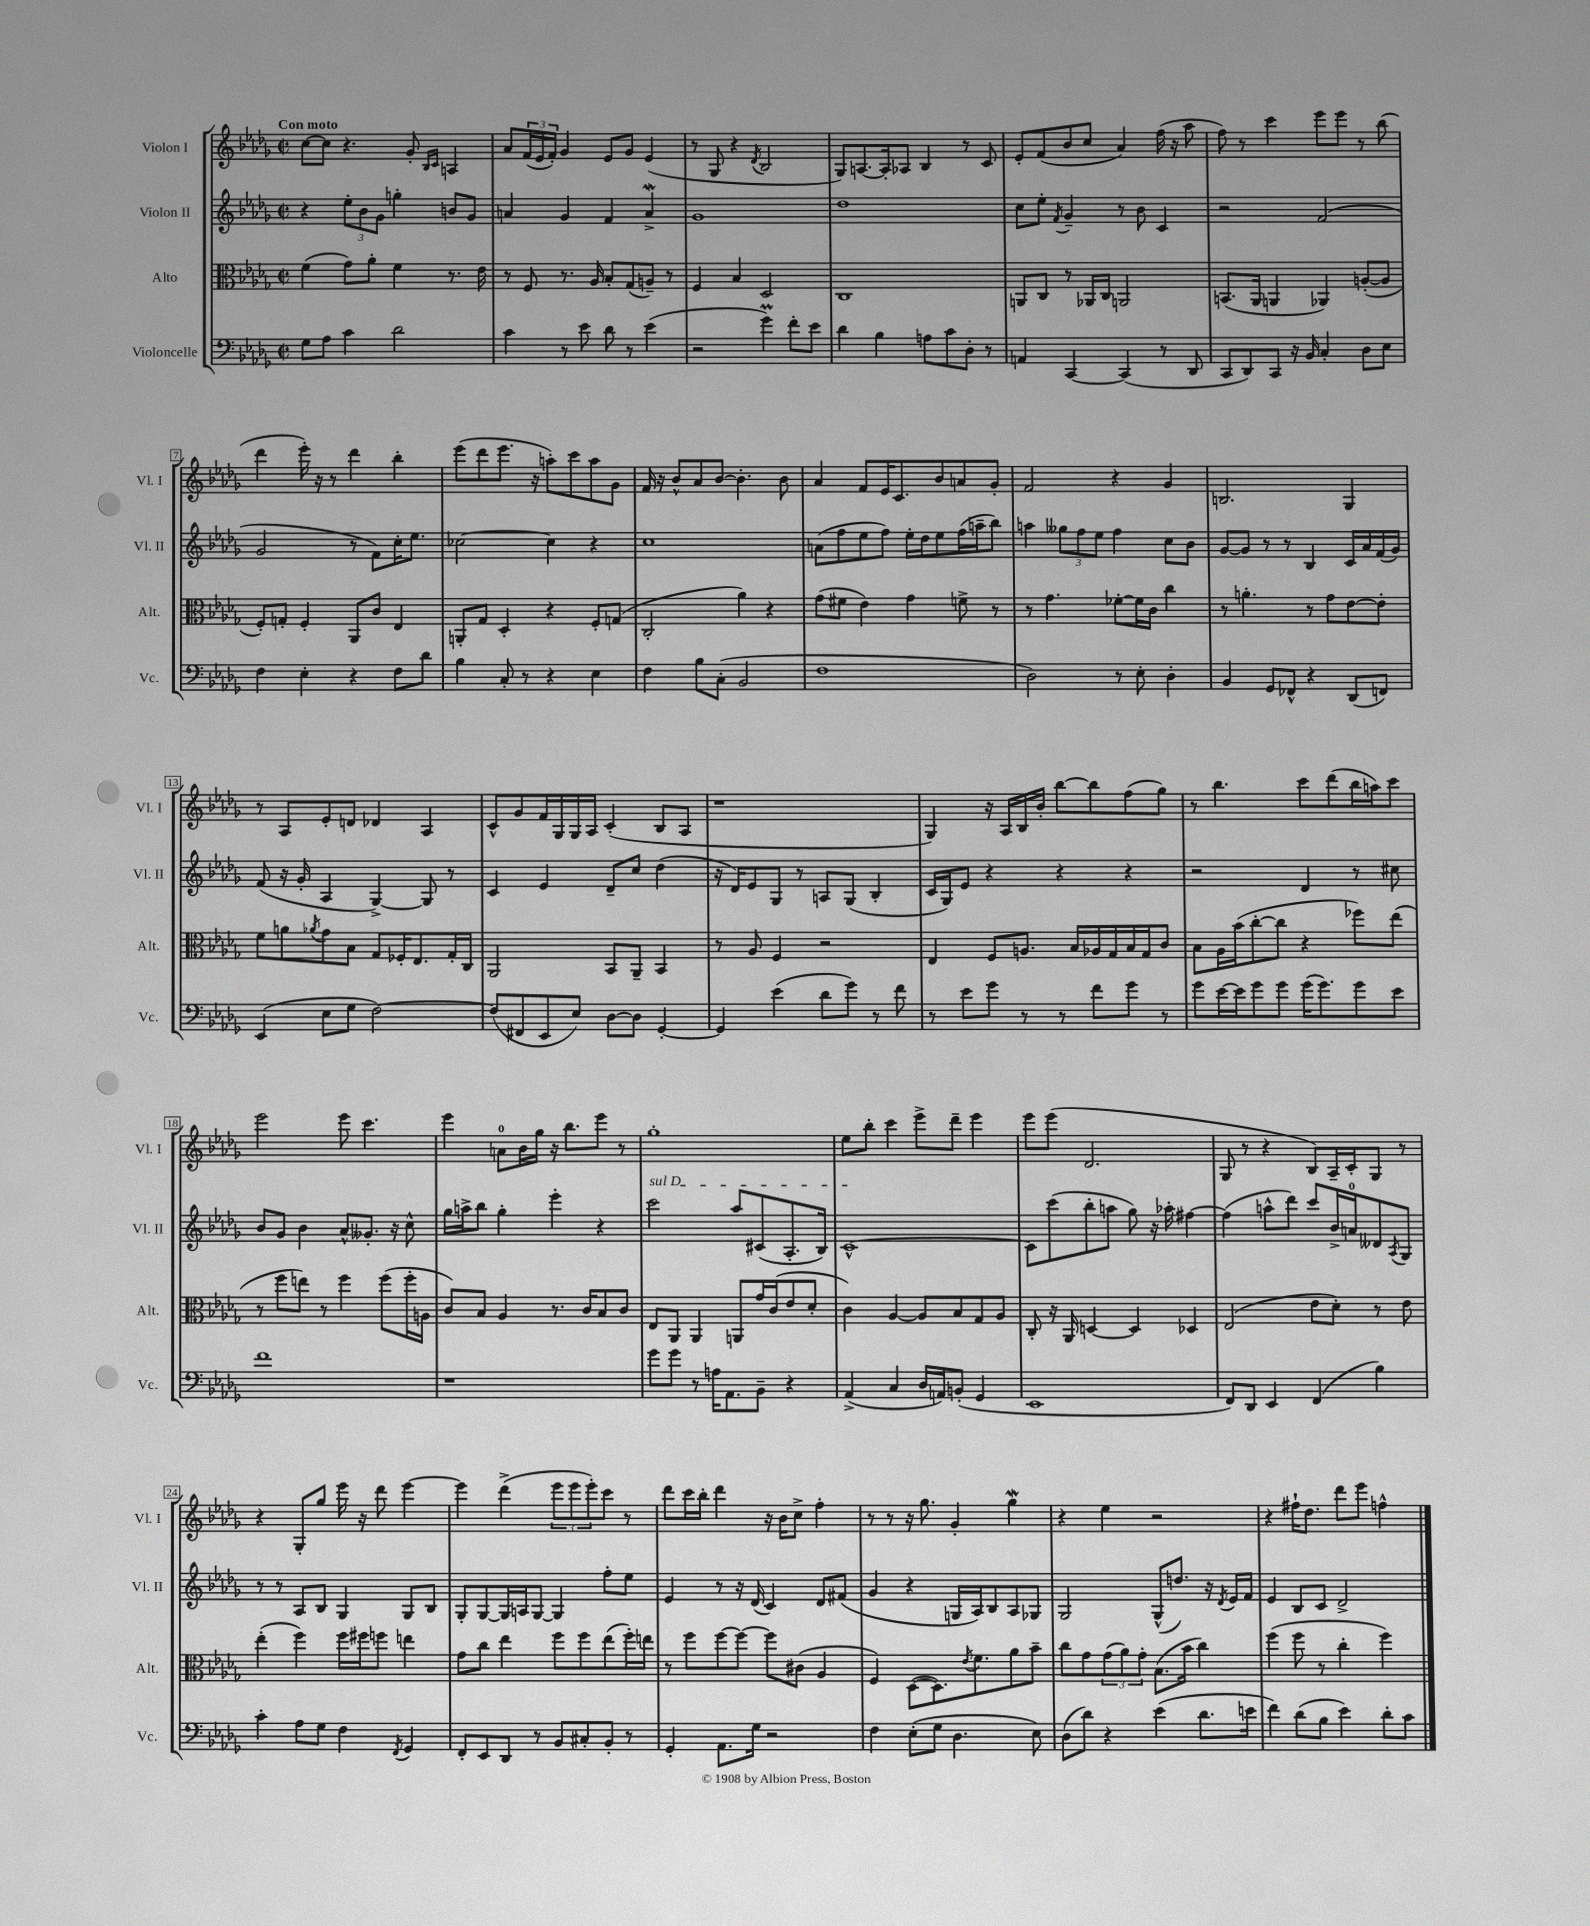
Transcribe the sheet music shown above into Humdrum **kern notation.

**kern	**kern	**kern	**kern
*part4	*part3	*part2	*part1
*staff4	*staff3	*staff2	*staff1
*I"Violoncelle	*I"Alto	*I"Violon II	*I"Violon I
*I'Vc.	*I'Alt.	*I'Vl. II	*I'Vl. I
*clefF4	*clefC3	*clefG2	*clefG2
*k[b-e-a-d-g-]	*k[b-e-a-d-g-]	*k[b-e-a-d-g-]	*k[b-e-a-d-g-]
*M2/2	*M2/2	*M2/2	*M2/2
*met(c|)	*met(c|)	*met(c|)	*met(c|)
=1	=1	=1	=1
!	!	!	!LO:TX:a:B:t=Con moto
8G-\L	(4f\	4r	[8cc\L
8A-\J	.	.	8cc\J]
4c\	8g-\L)	12ee-'\L	4.r
.	.	12b-\	.
.	8a-'\J	.	.
.	.	12g-\J	.
2d-\	4f\	4ggn'\	.
.	.	.	8g-'/
.	.	.	16qqB-/LL
.	.	.	16qqc/JJ
.	8.r	8bn/L	4An/
.	.	8g-/J	.
.	16e-\	.	.
=2	=2	=2	=2
4c\	8r	4an/	8a-/L
.	8F/	.	(24f/L
.	.	.	24e-/
.	.	.	24f'/JJ)
8r	8.r	4g-/	4g-/
8e-\	.	.	.
.	16A-/	.	.
8d-\	8B-'/L	4f/	8e-/L
8r	(8G-/	.	8g-/J
(4e-\	8An~/J)	4aW^/	(4e-/
.	8r	.	.
=3	=3	=3	=3
2r	4F/	1g-	8r
.	.	.	8G-/
.	4B-/	.	4r
.	.	.	8qd-/
4g-M\)	2D-/	.	2B-/
8f'\L	.	.	.
8e-\J	.	.	.
=4	=4	=4	=4
4d-\	1C	1dd-	8G-/L)
.	.	.	[8.An/
4B-\	.	.	.
.	.	.	16A'/k]
.	.	.	8A-X/J
8An\L	.	.	4B-/
8c\	.	.	.
8D-'\J	.	.	8r
8r	.	.	8c/
=5	=5	=5	=5
4AAn/	8AAn/L	8cc\L	8e-'/L
.	8C/J	8ee-'\J	(8f/
.	.	8qf/	.
[4CC/	8r	4g-~/	8b-/
.	16AA-X/LL	.	8cc/J
.	16C/JJ	.	.
(4CC/]	2AAn/	8r	4a-/)
.	.	8b-\	.
8r	.	4c/	(16ff\
.	.	.	16r
8DD-/	.	.	8aa-\
=6	=6	=6	=6
8CC/L	(8.BBn/L	2r	8ff\)
8DD-/)	.	.	8r
.	16AA-/Jk	.	.
8CC/J	4AAn/	.	4ccc\
16r	.	.	.
16BB-/	.	.	.
4C'/	4AA-X/)	(2f/	8eee-\L
.	.	.	8eee-\J
8D-\L	([8An'/L	.	8r
8E-\J	8A/J]	.	(8bb-\
!!LO:LB:g=z
=7	=7	=7	=7
4F\	8F'/L)	2g-/	4ddd-\
.	8Gn'/J	.	.
4E-'\	4F'/	.	16eee-'\)
.	.	.	16r
.	.	.	8r
4r	8AA-/L	8r	4ddd-\
.	8c/J	8f\L)	.
8F\L	4E-/	16cc'\K	4bb-'\
.	.	8.ee-\J	.
8d-\J	.	.	.
=8	=8	=8	=8
4B-\	8AAn'/L	[2cc-X\	(8eee-\L
.	8G-/J	.	8ddd-\
8C'/	4D-'/	.	8.eee-\J
8r	.	.	.
.	.	.	16r
4r	4r	4cc-\]	8aan'\L)
.	.	.	8ccc\
4E-\	8F'/L	4r	8aa\
.	(8Gn/J	.	8g-\J
=9	=9	=9	=9
4F\	2C'/	1cc	16f/
.	.	.	16r
.	.	.	8b-^^/L
8B-\L	.	.	8a-/
(8C'\J	.	.	[8b-/J
2BB-/	4a-\)	.	4.b-'\]
.	4r	.	.
.	.	.	8b-\
=10	=10	=10	=10
1F	(8g-\L	(8an\L	4a-/
.	8f#X\J	8ff\	.
.	4e-\)	8ee-\	8f/L
.	.	8ff\J)	16e-/K
.	.	.	8.c/
.	4g-\	16ee-'\LL	.
.	.	16dd-\J	.
.	.	8ee-\	8b-/
.	8fn^\	(16ff\L	8an/
.	.	16aan~\J	.
.	8r	8bb-\J)	8g-'/J
=11	=11	=11	=11
2D-\)	8r	4aan\	2f/
.	4.g-\	.	.
.	.	12gg--X\L	.
.	.	12ff\	.
.	.	12ee-\J	.
8r	[8f-X'\L	4ff\	4r
8E-'\	16f-\L]	.	.
.	16c\JJ	.	.
4D-'\	4cc\	8cc\L	4g-/
.	.	8b-\J	.
=12	=12	=12	=12
4BB-/	8r	[8g-/L	2.Bn/
.	4.an'\	8g-/J]	.
8GG-/L	.	8r	.
8FF-X^^/J	.	8r	.
4r	8r	4B-/	.
.	8g-\L	.	.
(8DD-/L	[8e-\	16c/LL	4G-/
.	.	16a-/	.
8FFn/J)	8e-'\J]	(16f/	.
.	.	16g-/JJ)	.
!!LO:LB:g=z
=13	=13	=13	=13
(4EE-/	8f\L	(8f/	8r
.	8an\	16r	8A-/L
.	.	16g-'/	.
.	8qa-X/	.	.
8E-\L	8g-\	4A-/	8e-'/
8G-\J	8B-\J	.	8dn/J
[2F\)	8G-/L	[4G-^/)	4d-X/
.	16F-X'/K	.	.
.	8.E-/	.	.
.	.	8G-/]	4A-/
.	16G-'/L	8r	.
.	16C/JJ	.	.
=14	=14	=14	=14
(8F/L]	2AA-/	4c/	8c^^/L
8FF#X/	.	.	8g-/
8EE-/	.	4e-/	16f/L
.	.	.	16G-/
8E-/J)	.	.	16G-/
.	.	.	16A-/JJ
[8D-\L	8BB-/L	8d-~/L	(4c'/
8D-\J]	8AA-~/J	8cc/J	.
[4GG-'/	4BB-/	(4dd-\	8B-/L
.	.	.	8A-/J
=15	=15	=15	=15
4GG-/]	8r	16r	1r
.	.	16d-/KL)	.
.	8A-/	8e-/	.
(4e-\	4F/	8G-/J	.
.	.	8r	.
8d-\L	2r	8An/L	.
8g-\J)	.	(8G-/J	.
8r	.	4B-'/	.
8f\	.	.	.
=16	=16	=16	=16
8r	4E-/	16c/LL	4G-/)
.	.	16G-/J)	.
8e-\L	.	8e-/J	.
8g-\J	8F/L	4r	16r
.	.	.	16A-/LL
8r	8.An/J	.	16B-/
.	.	.	16b-'/JJ
8r	.	4r	[8bb-\L
.	16B-/LL	.	.
8f\L	16A-X/	.	8bb-\]
.	16G-/	.	.
8g-\J	16B-/	4r	(8ff\
.	16G-/J	.	.
8r	8c/J	.	8gg-\J)
=17	=17	=17	=17
8g-\L	8B-\L	2r	8r
[16e-\L	16A-\L	.	4.bb-\
16e-\J]	(16b-\J	.	.
8g-\	[8cc'\	.	.
8g-\J	8cc\J]	.	.
(16g-\KL	4r	4d-/	8ccc\L
8.g-\)	.	.	.
.	.	.	(8ddd-\
8g-\	8ff-X\L)	8r	16bb-\L
.	.	.	16aan\J)
8e-\J	(8ee-\J	8cc#X\	8ccc\J
!!LO:LB:g=z
=18	=18	=18	=18
1f	8r	8b-/L	2eee-\
.	8ff\L	8g-/J	.
.	8een\J)	4b-\	.
.	8r	.	.
.	4ff\	8a-^^/L	8eee-\
.	.	8.g--X'/J	4.ccc\
.	(8ff\L	.	.
.	.	16r	.
.	16ff'\L	8cc^^\	.
.	16An\JJ	.	.
=19	=19	=19	=19
1r	8c/L)	16gg-\LL	4eee-\
.	.	16aan^\J	.
.	8B-/J	8bb-\J	.
.	4A-/	4gg-'\	8an\L
.	.	.	16b-\L
.	.	.	16gg-\JJ
.	8.r	4eee-'\	16r
.	.	.	8.bb-\L
.	16c/KL	.	.
.	8B-/	4r	8eee-\J
.	8c/J	.	8r
=20	=20	=20	=20
!	!	!LO:TX:a:i:t=sul D	!
8g-\L	8E-/L	2ccc\	1gg-'
8g-\J	8AA-/J	.	.
8r	4AA-/	.	.
16An\KL	.	.	.
8.AA-\	.	.	.
.	8AAn/L	8aa-/L	.
8BB-~\J	16g-/L	(8c#X/	.
.	(16c/J	.	.
4r	8e-/	8.A-'/	.
.	8d-'/J	.	.
.	.	16B-/Jk)	.
=21	=21	=21	=21
(4AA-^/	4c\)	[1c^^	8ee-\L
.	.	.	8bb-'\J
4C/	[4A-/	.	4ccc\
16D-/LL	8A-/L]	.	8eee-^\L
16AAn/J)	.	.	.
(8BBn'/J	8B-/	.	8ddd-~\J
4GG-/	8G-/	.	4eee-\
.	8A-/J	.	.
=22	=22	=22	=22
1EE-	8C'/	8c\L]	8eee-\L
.	16r	(8ccc\	(8eee-\J
.	16AA-/	.	.
.	[4Dn/	8bb-'\	2.d-/
.	.	8aan\J	.
.	4D/]	8gg-\)	.
.	.	16r	.
.	.	16aa-X'\	.
.	4D-X/	[4ff#X\	.
=23	=23	=23	=23
8FF/L)	(2E-/	(4ff#\]	8G-/
8DD-/J	.	.	8r
4EE-/	.	8aan^^\L	4r
.	.	8ddd-\J)	.
(4FF/	8e-\L	8ccc/L	8B-/L)
.	8d-'\J)	16b-^/L	16A-~/L
.	.	16an/J	16c'/J
4B-\)	8r	8d--X/	8G-/J
.	.	8qA-/	.
.	8e-\	8G-/J	8r
!!LO:LB:g=z
=24	=24	=24	=24
4c'\	(4ee-'\	8r	4r
.	.	8r	.
8A-\L	4ff\)	8A-/L	8G-'/L
8G-\J	.	8B-/J	8gg-/J
4F\	16ff\LL	4G-/	16eee-\
.	16ff#X\J	.	16r
.	8ffn\J	.	8ddd-\
8qFF/	.	.	.
4GG-/	4een\	8G-/L	[4eee-\
.	.	8B-/J	.
=25	=25	=25	=25
8FF'/L	8g-\L	8G-'/L	4eee-\]
8EE-/	8cc\J	[8G-/	.
8DD-/J	4ee-\	16G-/L]	(4ddd-^\
.	.	16An/J	.
8r	.	[8G-/J	.
8BB-/L	8ff\L	4G-/]	12eee-\L
.	.	.	12eee-\
8C#X'/	8ff\	.	.
.	.	.	12eee-'\)
8BB-'/J	(8ee-\	8ff'\L	8ccc\J
8r	16ff'\L)	8ee-\J	8r
.	16een\JJ	.	.
=26	=26	=26	=26
4GG-'/	8r	4e-/	8ddd-\L
.	8ff\L	.	16ccc\L
.	.	.	16bb-'\JJ
8.AA-\L	[8ff\	8r	4ddd-\
.	8ff\J_	16r	.
16G-\Jk	.	(16d-/	.
2r	8ff\L]	4c/)	16r
.	.	.	16b-\KL
.	(8c#X\J	.	8cc^\J
.	4A-/	8d-/L	4ff'\
.	.	(8f#X/J	.
=27	=27	=27	=27
4F\	4F/)	4g-/	8r
.	.	.	8r
(8E-'\L	([8D-\L	4r	16r
.	.	.	8.gg-\
8G-\J	8.D-\])	.	.
4.D-\	.	16Gn/LL	4g-'/
.	8qe-/	.	.
.	8.f\	16A-/J)	.
.	.	8B-/	.
.	8a-\	8A-/	4gg-w\
8E-\)	8b-~\J	8G-X/J	.
=28	=28	=28	=28
(8D-\L	8cc\L	2G-/	4r
8d-\J)	8g-\	.	.
4r	(12g-\	.	4ee-\
.	12a-\)	.	.
.	12g-'\J	.	.
(4e-\	(8.B-\L	(8G-^^/L	2r
.	.	8.ddn/J)	.
.	16b-\Jk	.	.
8.d-\L	4cc\)	.	.
.	.	16r	.
.	.	8qd-/	.
.	.	16e-/LL	.
16en\Jk	.	16f/JJ	.
=29	=29	=29	=29
4f\)	(4ff\	4e-/	4r
(8d-\L	8ff\	8B-/L	16ff#X`\KL
.	.	.	8.dd-\J
8B-\J	8r	8c/J	.
4e-\)	4cc'\	2d-^/	8ddd-\L
.	.	.	8eee-\J
8d-'\L	4ff\)	.	4ffn^^\
8c\J	.	.	.
==	==	==	==
*-	*-	*-	*-
